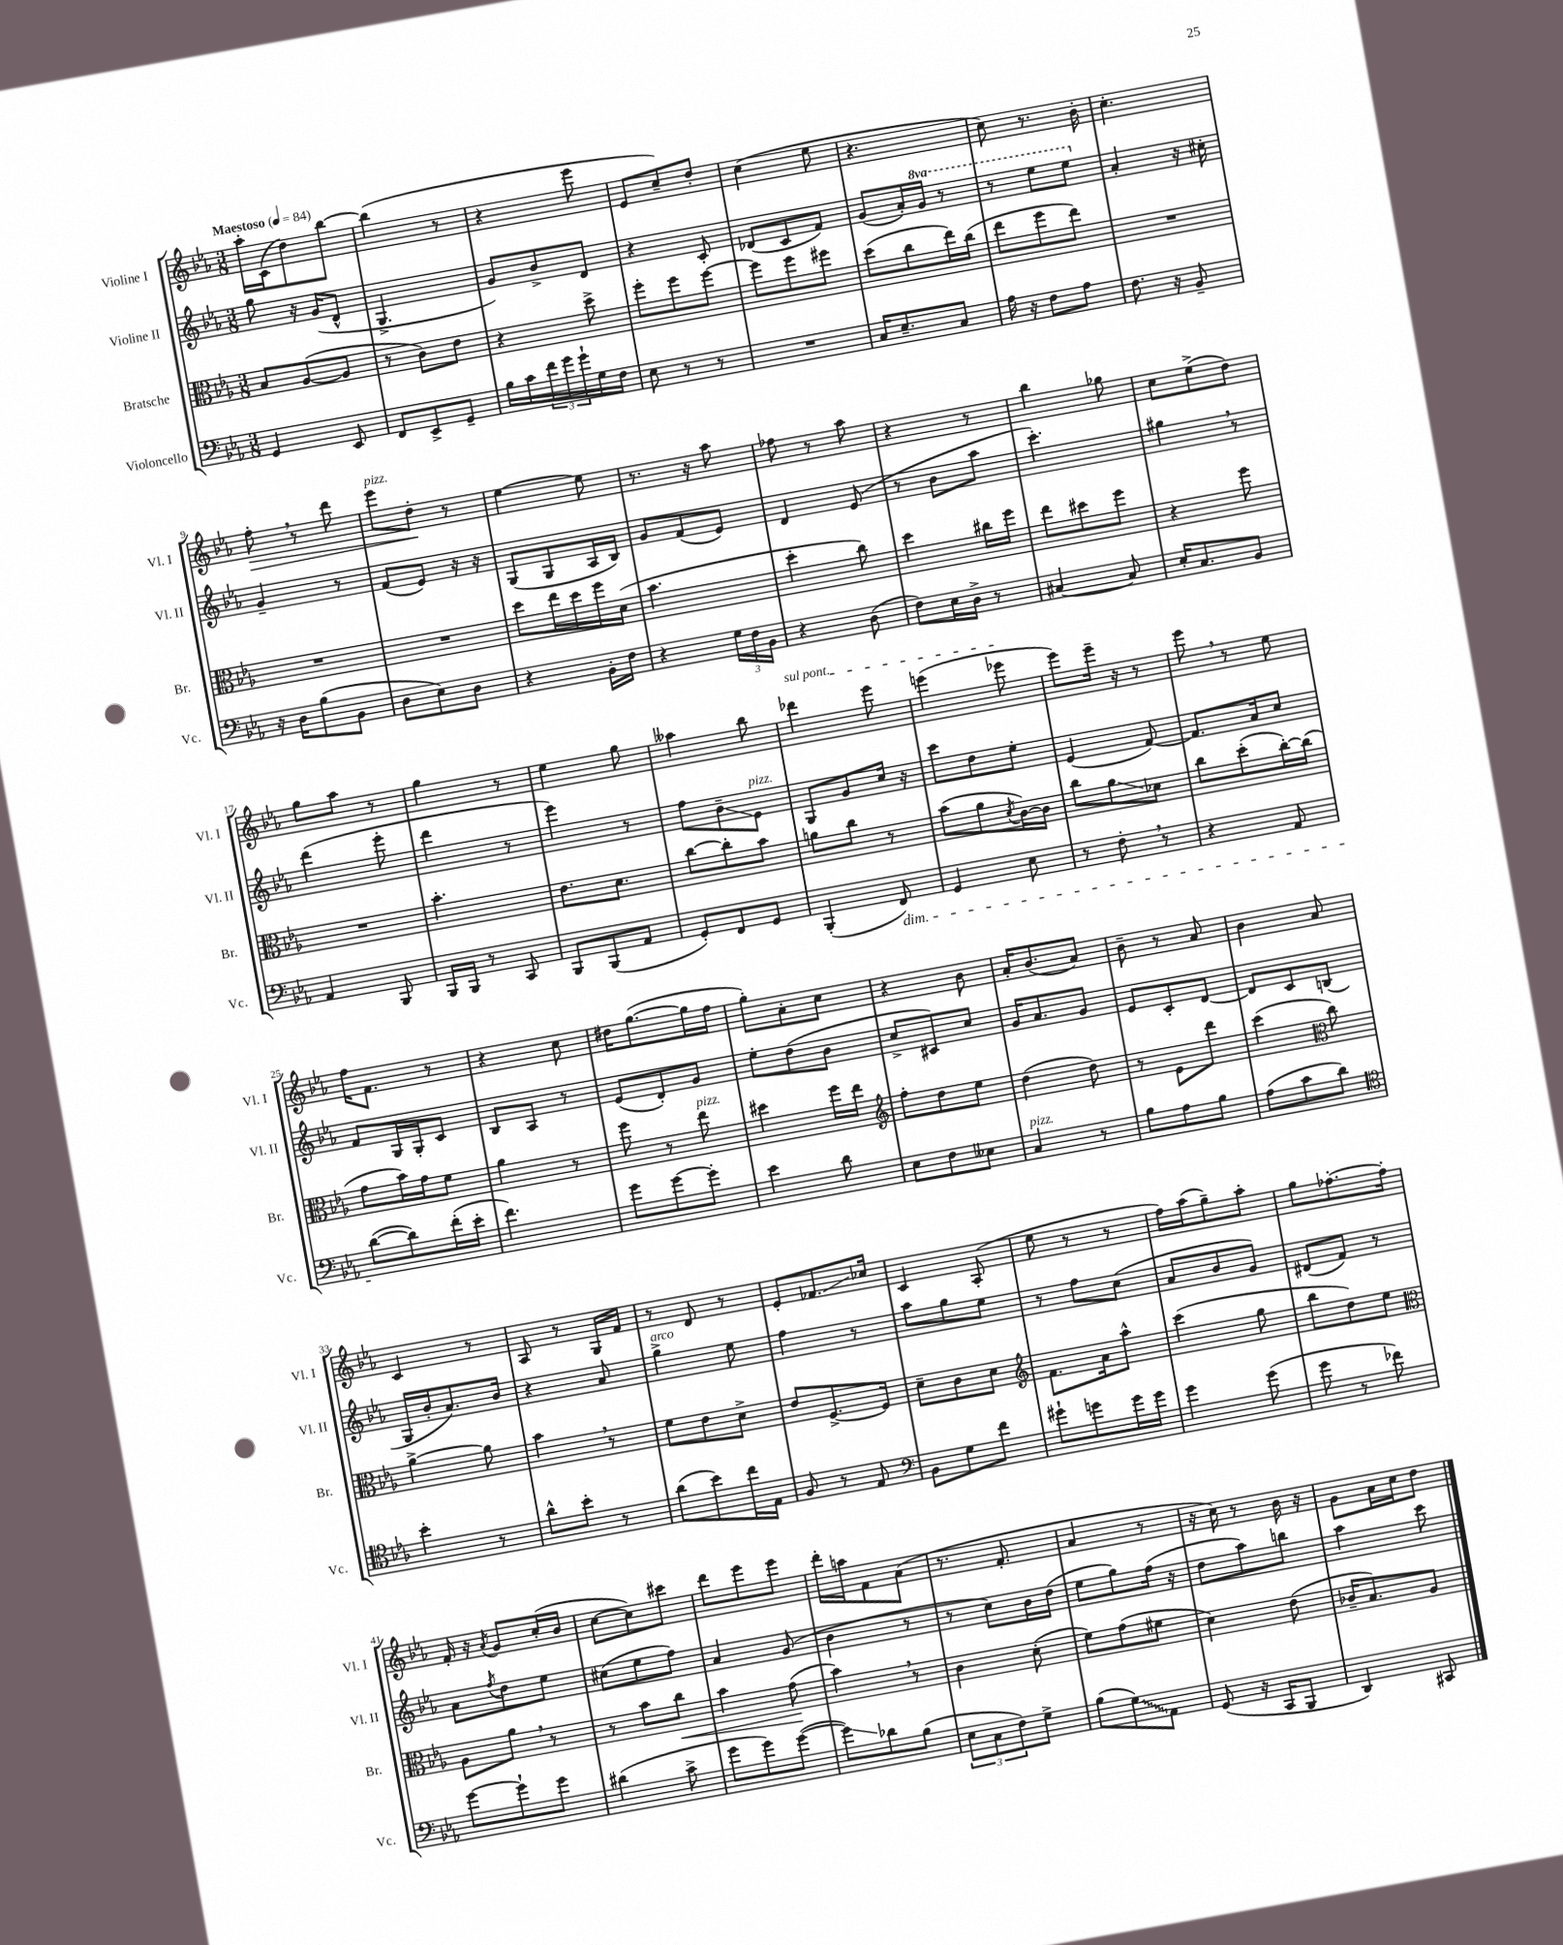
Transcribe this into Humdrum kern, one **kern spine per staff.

**kern	**kern	**kern	**kern
*staff4	*staff3	*staff2	*staff1
*clefF4	*clefC3	*clefG2	*clefG2
*k[b-e-a-]	*k[b-e-a-]	*k[b-e-a-]	*k[b-e-a-]
*M3/8	*M3/8	*M3/8	*M3/8
*MM84	*MM84	*MM84	*MM84
4GG	8B-	8gg	16aa-'
.	.	.	(16c
.	([8A-	16r	8dd)
.	.	(16g	.
8EE-	8A-]	8d^^	[8bb-
=	=	=	=
8FF	8r	4.G^	(4bb-]
8EE-^	8c)	.	.
8GG~	8e-	.	8r
=	=	=	=
16B-	4r	8g)	4r
16c	.	.	.
24f	.	8b-^	.
24g	.	.	.
24g`	.	.	.
16G	8dd^	8d	8eee-
16F	.	.	.
=	=	=	=
8E-	8ff'	4r	8e-
8r	8ff	.	8cc~)
8r	[8ff	8c'	8dd'
=	=	=	=
4.r	8ff]	(8d-	(4cc
.	8ff	8c	.
.	8ff#	8f)	8ee-
=	=	=	=
16C	(8dd	(8g	4.r
8.E-~	.	.	.
.	8cc	16a-')	.
.	.	16gg	.
8C	16ee-)	8r	.
.	(16cc	.	.
=	=	=	=
16A-	8ee-	8r	8cc)
16r	.	.	.
8F	8ff	8eee-	8.r
8A-	8ee-)	8eee-	.
.	.	.	16b-'
=	=	=	=
8.F	4.r	4a-'	4.cc'
16r	.	.	.
8BB-~	.	16r	.
.	.	16cc#'	.
=	=	=	=
16r	4.r	4g~	8ff'
16D	.	.	.
(8B-	.	.	8r
8BB-	.	8r	8ddd
=	=	=	=
8D	4.r	(8f	8eee-
8E-)	.	8e-)	8dd'
8D	.	16r	8r
.	.	16r	.
=	=	=	=
4r	8dd	(8G	[4ee-
.	16ee-	8G	.
.	16dd	.	.
16BB-'	16ff	16A-	8ee-]
16F	(16d	16B-)	.
=	=	=	=
4r	4.b-	8g	8.r
.	.	(8f	.
.	.	.	16r
24G	.	8e-)	8aa-
24F	.	.	.
24BB-	.	.	.
=	=	=	=
4r	4dd'	4d	8ff-
.	.	.	8r
(8D	8cc)	(8e-	8aa-
=	=	=	=
8F)	4dd	8r	4r
16E-	.	8b-	.
16D^	.	.	.
8r	16cc#	8aa-	8r
.	16ff	.	.
=	=	=	=
[4C#	8ee-	4.ccc')	4bb-
.	8dd#	.	.
8C#]	8ff	.	8gg-
=	=	=	=
16E-'	4r	4gg#	8cc
8.C	.	.	.
.	.	.	(8ee-^
8BB-	8ff	8r	8dd)
=	=	=	=
4AA-	4.r	(4ddd	8gg
.	.	.	8aa-
8BBB-	.	8eee-'	8r
=	=	=	=
16BBB-	4.b-'	4ddd	4gg
16BBB-	.	.	.
8r	.	.	.
8CC	.	8r	8r
=	=	=	=
8BBB-	8.e-	4eee-)	4ee-
(8BBB-	.	.	.
.	8.d	.	.
8AA-	.	8r	8gg
=	=	=	=
8GG')	[8cc	8ff	4aa--
8FF	8cc']	8b-~	.
8GG	8b-	8e-	8bb-
=	=	=	=
(4BBB-'	8a	8G	4ddd-
.	8cc	8g	.
8FF)	8r	16cc	8eee-
.	.	16r	.
=	=	=	=
4GG	(8b-	8ccc	(4eee
.	8a-	8dd	.
.	8qd	.	.
8E-	[16c)	8ee-'	8eee-
.	16c]	.	.
=	=	=	=
8r	8cc	(4e-	8eee-)
8F'	8a-	.	16eee-~
.	.	.	16r
8r	8d-	[8f)	8r
=	=	=	=
4r	8cc	8.f]	8eee-
.	(8dd'	.	8r
.	.	16a-	.
8AA-	[16cc')	8cc	8ee-
.	(16cc]	.	.
=	=	=	=
([8d	8g	8f	16ff
.	.	.	8.f
8d])	16b-)	16G	.
.	16g	16G'	.
(16f'	8f	8c	8r
16e-'	.	.	.
=	=	=	=
4.f)	4a-	8B-	4r
.	.	8A-	.
.	8r	8r	8cc
=	=	=	=
8g	8ff	(8e-	16dd#
.	.	.	([8.gg
[8g	8r	8d')	.
8g']	8ee-	8g	16gg]
.	.	.	16ff
=	=	=	=
4e-	4dd#	8ee-'	8gg')
.	.	(8dd	8a-'
8d	16ff	8b-	8cc
.	16ee-	.	.
=	=	=	=
*	*clefG2	*	*
8E-	8ff'	8cc^	4r
8F	8dd	8c#)	.
8E--	8ee-	8cc	8b-
=	=	=	=
4C	(4dd	16g	16a-'
.	.	8.a-	(8.b-
8r	8dd)	8g	8a-)
=	=	=	=
8B-	8r	8e-	8b-~
8A-	8e-	8c'	8r
8B-	8ddd	[8d	8a-
=	=	=	=
(8A-	(4ccc	8d]	4b-
8c	.	8c	.
*	*clefC3	*	*
8d)	8cc)	(8B	8a-
=	=	=	=
*clefC4	*	*	*
4b-'	[4a-^	16G	4c
.	.	16b-'	.
.	.	8.a-)	.
8r	8a-]	.	8r
.	.	16b-	.
=	=	=	=
8a-^^	4b-	4r	8A-
8b-'	.	.	8r
8r	8r	8a-	16G
.	.	.	16f
=	=	=	=
(8a-	8f	4gg^	8r
8b-)	8e-	.	8d
16cc	8d^	8ee-	8r
16E-	.	.	.
=	=	=	=
8F	8e-	4ff	8e-'
8r	[8.F^	.	8.f-
8E-	.	8r	.
.	16F]	.	16cc-
=	=	=	=
*clefF4	*	*	*
8BB-	8d~	8aa-	4c
8G	8c	8gg	.
8f	8d	8ee-	(8A-'
=	=	=	=
*	*clefG2	*	*
8g#`	8.f	8r	8ee-
8g	.	8ff	8r
.	16a-	.	.
16g	8aa-^^	(8cc	8r
16g	.	.	.
=	=	=	=
4g	(4ccc	8a-	16ff)
.	.	.	(16aa-
.	.	8b-	8gg~)
(8g	8gg	8g)	8aa-'
=	=	=	=
8g	8bb-	(8d#	8gg
8r	8dd)	8f)	[8.ff-'
8f-)	8ee-	8r	.
.	.	.	16ff-']
=	=	=	=
*	*clefC3	*	*
[8g	8A-	8a-	16f'
.	.	.	16r
.	.	8qff	8qa-
8g`]	8a-	8dd	8g
8g	8r	8ee-	(16cc'
.	.	.	16b-
=	=	=	=
(4d#	8r	(8cc#	[8cc
.	8b-	8ee-	8cc])
8c^	8cc	8ff)	8ccc#
=	=	=	=
8g	4b-	4a-	8ddd
8g)	.	.	8eee-
([8g	(8g	(8g	8eee-
=	=	=	=
8g])	4b-)	4b-	16ddd'
.	.	.	16aa
8d-	.	.	8f
(8B-	8r	8r	(8a-
=	=	=	=
12E-	4c	8r	8.r
12C	.	.	.
.	.	8cc)	.
12F)	.	.	.
.	.	.	8.f'
8G^	(8d'	16b-	.
.	.	(16dd	.
=	=	=	=
(8B-	8f)	8ee-	4a-
8G)	(8g	8gg)	.
8AA-	8f#	(16ff	8r
.	.	16r	.
=	=	=	=
(8GG	4d)	8dd	16r
.	.	.	16cc)
16r	.	8aa-)	8r
16CC	.	.	.
8BBB-	(8e-	8bb	16b-
.	.	.	16r
=	=	=	=
4DD)	16c-~	4aa-	8g
.	8.B-)	.	.
.	.	.	16a-
.	.	.	16cc
8CC#	8A-	8ccc	8dd
==	==	==	==
*-	*-	*-	*-
